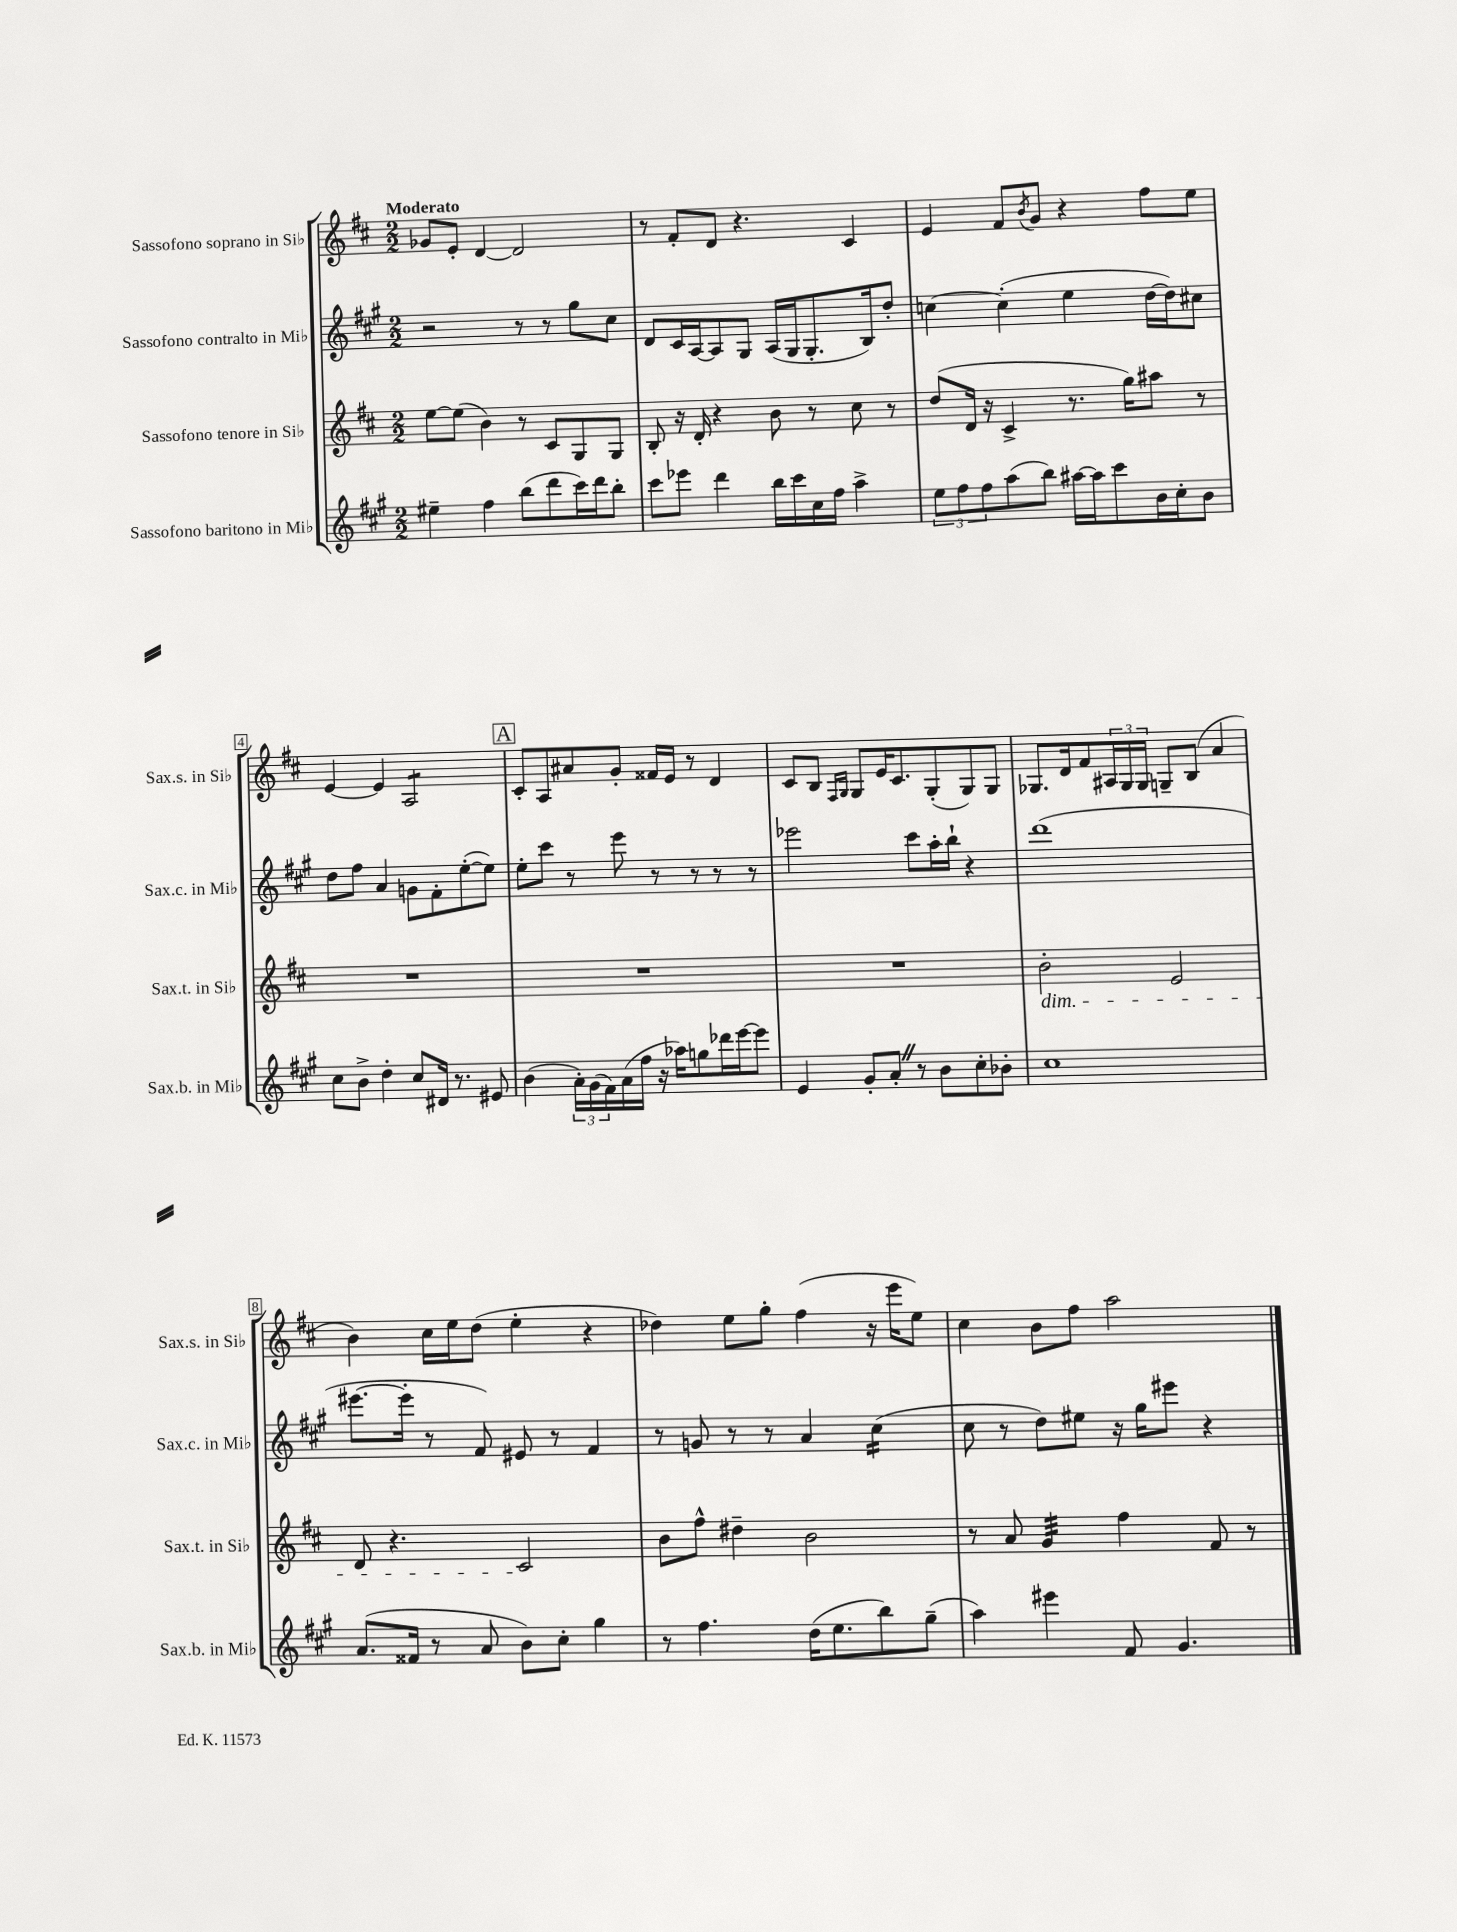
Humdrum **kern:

**kern	**kern	**kern	**kern
*staff4	*staff3	*staff2	*staff1
*clefG2	*clefG2	*clefG2	*clefG2
*k[f#c#g#]	*k[f#c#]	*k[f#c#g#]	*k[f#c#]
*M2/2	*M2/2	*M2/2	*M2/2
4ee#~\	[8ee\L	2r	8g-/L
.	(8ee\]J	.	8e'/J
4ff#\	4b\)	.	[4d/
(8bb\L	8r	8r	2d/]
8ddd\	8c#/L	8r	.
16ccc#\L)	8G/	8gg#\L	.
16ddd\J	.	.	.
8bb'\J	8G/J	8cc#\J	.
=	=	=	=
8ccc#\L	8B'/	8d/L	8r
8eee-\J	16r	16c#/L	8f#'/L
.	16d'/	[16A/J	.
4ddd\	4r	8A/]	8d/J
.	.	8G#/J	4.r
16bb\LL	8b\	(16A/LL	.
16ccc#\	.	16G#/J	.
16cc#\	8r	8.G#'/	.
16ff#\JJ	.	.	.
4aa^\	8cc#\	.	4c#/
.	.	16B/k)	.
.	8r	8dd'/J	.
=	=	=	=
12ee\L	(8dd/L	[4cc\	4e/
12ff#\	.	.	.
.	16d/Jk	.	.
12ff#\	.	.	.
.	16r	.	.
(8aa\	4c#^/	(4cc'\]	8f#/L
.	.	.	8qb/
8bb\J)	.	.	8g/J
[16aa#\LL	8.r	4ee\	4r
16aa#\]J	.	.	.
8ccc#\	.	.	.
.	16gg\LK)	.	.
16b\L	8aa#\J	[16dd\LL	8ff#\L
16cc#'\J	.	16dd\]J)	.
8b\J	8r	8cc#\J	8ee\J
=	=	=	=
8cc#\L	1r	8dd\L	[4e/
8b^\J	.	8ff#\J	.
4dd'\	.	4a/	4e/]
8cc#/L	.	8g\L	2A/
16d#/Jk	.	8f#'\	.
8.r	.	.	.
.	.	([8ee'\	.
8e#/	.	8ee\]J)	.
=	=	=	=
(4b\	1r	8ee'\L	8c#'/L
.	.	8ccc#\J	8A/
24a'\LL)	.	8r	8a#/
(24g#\	.	.	.
24f#\)	.	.	.
(16a\	.	8eee\	8g'/J
16ff#\JJ	.	.	.
16r	.	8r	16f##/LL
16aa-\LK)	.	.	16e/JJ
8gg\	.	8r	8r
16ddd-\L	.	8r	4d/
[16eee\J	.	.	.
8eee\]J	.	8r	.
=	=	=	=
4e/	1r	2eee-\	8c#/L
.	.	.	8B/J
.	.	.	16qqF#/LL
.	.	.	16qqG/JJ
8g#'/L	.	.	8G/L
8a'/J	.	.	16e/K
.	.	.	8.c#/
8r	.	8ccc#\L	.
8b\L	.	16aa'\L	(8G'/
.	.	16bb`\JJ	.
8cc#'\	.	4r	8G/)
8b-'\J	.	.	8G/J
=	=	=	=
1cc#	2b'\	(1ddd	8.G-/L
.	.	.	16d/k
.	.	.	8f#/
.	.	.	24A#/L
.	.	.	24G-/
.	.	.	24G-/JJ
.	2e/	.	8G~/L
.	.	.	(8B/J
.	.	.	4a/
=	=	=	=
(8.a/L	8d/	[8.eee#\L	4b\)
.	4.r	.	.
16f##/Jk	.	16eee#'\]Jk	.
8r	.	8r	16cc#\LL
.	.	.	16ee\J
8a/	.	8f#/)	(8dd\J
8b\L)	2c#/	8e#/	4ee'\
8cc#'\J	.	8r	.
4gg#\	.	4f#/	4r
=	=	=	=
8r	8b\L	8r	4dd-\)
4.ff#\	8ff#^^\J	8g/	.
.	4dd#~\	8r	8ee\L
.	.	8r	8gg'\J
(16dd\LK	2b\	4a/	(4ff#\
8.ee\	.	.	.
8bb\)	.	(4cc#\	16r
.	.	.	16eee\LK
(8gg#~\J	.	.	8ee\J)
=	=	=	=
4aa\)	8r	8cc#\	4cc#\
.	8a/	8r	.
4eee#\	4g/	8dd\L)	8b\L
.	.	8ee#\J	8ff#\J
8f#/	4ff#\	16r	2aa\
.	.	16gg#\LK	.
4.g#/	.	8eee#\J	.
.	8f#/	4r	.
.	8r	.	.
==	==	==	==
*-	*-	*-	*-
